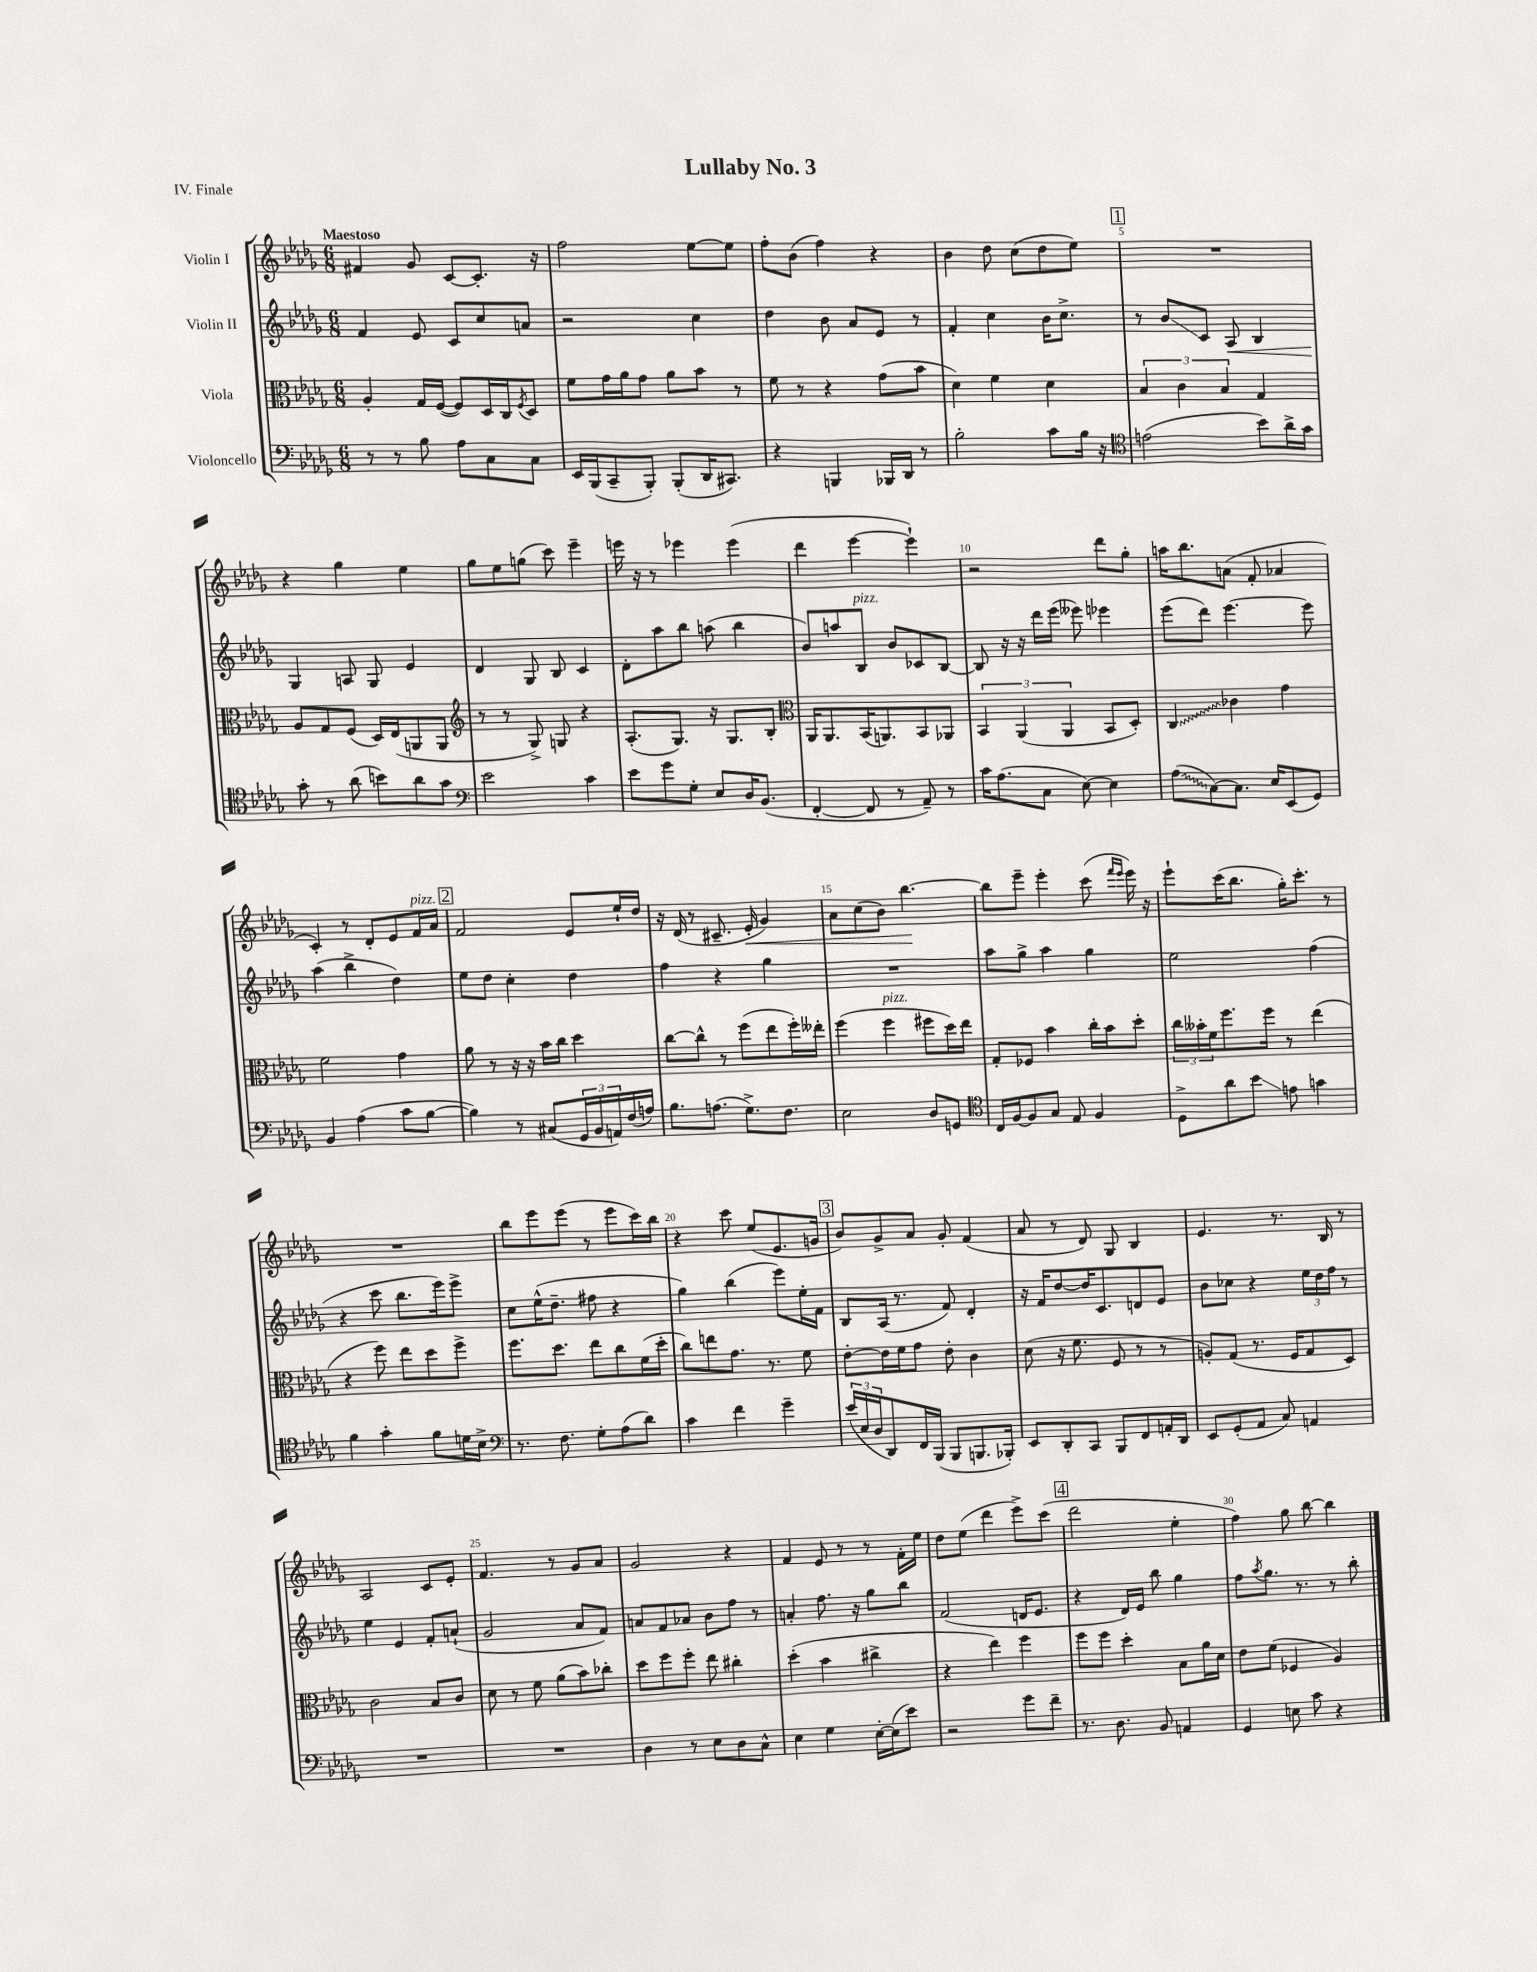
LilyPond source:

\header { title = "Lullaby No. 3" piece = "IV. Finale" }
<<
\new StaffGroup <<
\new Staff = "s0" \with { instrumentName = "Violin I" } {
    \clef treble \key des \major \numericTimeSignature \time 6/8 \tempo "Maestoso"
    fis'4 ges'8 c'8~ c'8.-. r16 |
    f''2 ees''8~ ees''8 |
    f''8-. bes'8( f''4) r4 |
    bes'4 des''8 c''8( des''8 ees''8) |
    \mark \markup { \box "1" } R2. |
    r4 ges''4 ees''4 |
    ges''8 ees''8 g''8( c'''8) ees'''4-- |
    e'''16 r16 r8 ees'''4 ees'''4( |
    des'''4 ees'''4~ ees'''4-!) |
    r2 des'''8 ges''8-. |
    a''16 bes''8. a'8( f'8-. aes'4 |
    c'4-.) r8 des'8-. ees'8 f'16^\markup { \italic "pizz." } aes'16 |
    \mark \markup { \box "2" } f'2 ees'8 ees''16-! des''16 |
    r16 des'16( r8 cis'8.-- ees'16-.\< ges'4) |
    aes'8 c''8( bes'8) bes''4.~\! |
    bes''8 ees'''8-- ees'''4-. c'''8( \grace { f'''16 ees'''16 } ees'''16) r16 |
    ees'''8-! c'''16( bes''8. ges''16-.) c'''8.-. r8 |
    R2. |
    bes''8 ees'''8 ees'''8( r8 ees'''8 c'''16) bes''16 |
    r4 c'''8 ees''8( ees'8. g'16 |
    \mark \markup { \box "3" } bes'8) ges'8-> aes'8 ges'8-. f'4( |
    aes'8 r8 des'8) ges8 bes4 |
    ees'4. r8. bes16 r8 |
    aes2 c'8 ees'8-. |
    f'4. r8 ges'8 aes'8 |
    ges'2 r4 |
    f'4 ees'8 r8 r8 f'16-. ees''16 |
    des''8 ees''8( des'''4 ees'''8->) c'''8( |
    \mark \markup { \box "4" } des'''2 ees''4-. |
    f''4) ges''8 bes''8~ bes''4 \bar "|." |
}
\new Staff = "s1" \with { instrumentName = "Violin II" } {
    \clef treble \key des \major \numericTimeSignature \time 6/8
    f'4 ees'8 c'8 c''8 a'8 |
    r2 c''4 |
    des''4 bes'8 aes'8 ees'8 r8 |
    f'4-. c''4 bes'16 c''8.-> |
    \mark \markup { \box "1" } r8 bes'8\glissando c'8 aes8\< bes4 |
    ges4\! a8 ges8 ees'4 |
    des'4 ges8 bes8 c'4 |
    des'8-. aes''8 bes''8 a''8( bes''4 |
    bes'8) a''8 bes8^\markup { \italic "pizz." } bes'8 ces'8 bes8~ |
    bes8 r16 r16 des'''16 ees'''16( eeses'''8) ees'''4 |
    ees'''8( des'''8) ees'''4.~ ees'''8 |
    aes''4( bes''4-> des''4) |
    \mark \markup { \box "2" } ees''8 des''8 c''4-. des''4 |
    f''4 r4 ges''4 |
    R2. |
    aes''8 ges''8-> aes''4 ges''4 |
    ees''2 f''4( |
    r4 c'''8 bes''8. ees'''16) ees'''8-> |
    c''8 ees''16-^( des''8.-- fis''8 r4 |
    ges''4) bes''4( ees'''8) ees''16-. f'16 |
    \mark \markup { \box "3" } bes8 aes16( r8. f'8) des'4-. |
    r16 f'16 des''8~ des''16 c'8. d'8 ees'8 |
    bes'8 ces''8 r4 \tuplet 3/2 { ees''16 des''16 f''16 } r8 |
    ees''4 ees'4 f'8-. a'8-!( |
    ges'2 aes'8 f'8) |
    a'8 f'8 aes'8 bes'8 f''8 r8 |
    a'4-. f''8. r16 ges''8 bes''8 |
    f'2( d'16 ees'8. |
    \mark \markup { \box "4" } r4 des'16) ees'16 bes''8 ges''4 |
    f''8 \acciaccatura { aes''8 } ges''8. r8. r8 bes''8-. \bar "|." |
}
\new Staff = "s2" \with { instrumentName = "Viola" } {
    \clef alto \key des \major \numericTimeSignature \time 6/8
    aes4-. ges16 f16~( f8) des16 c16 \acciaccatura { f8 } des8 |
    f'8 ges'16 aes'16 ges'8 aes'8 bes'8 r8 |
    f'8 r8 r4 ges'8( bes'8 |
    des'4) f'4 des'4 |
    \mark \markup { \box "1" } \tuplet 3/2 { bes4 c'4 bes4 } ges4 |
    aes8 ges8 f8( des16) ees16( a,8 a,8 |
    \clef treble r8 r8 ges8->) g8 r4 |
    aes8.-.( ges8.) r16 ges8. bes8-. |
    \clef alto aes,16 aes,8. bes,16( a,8.) bes,8 aes,8 |
    \tuplet 3/2 { bes,4 aes,4( aes,4 } bes,8 des8-.) |
    \once \override Glissando.style = #'zigzag c4\glissando ces'4 ges'4 |
    f'2 ges'4 |
    \mark \markup { \box "2" } aes'8 r8 r16 r16 bes'16 c''16 des''4 |
    c''8~ c''8-^ r8 f''8( ees''8 f''16-.) eeses''16-. |
    f''4( f''4^\markup { \italic "pizz." } fis''8 des''16) ees''16 |
    ges8-. fes8 bes'4 c''16-. bes'16 des''8-. |
    \tuplet 3/2 { c''16 beses'16-. f'16 } f''8. f''16 r8 ees''4( |
    r4 f''8) ees''8 des''8 f''8-> |
    f''8. des''8. ees''8 c''8 f'16( des''16-. |
    c''8) e''8 ges'8. r8. f'8 |
    \mark \markup { \box "3" } ees'8~-. ees'16 f'16 ges'8 ees'8-. c'4 |
    des'8( r16 f'8. f8 r8 r8 |
    a8-.) ges8( r8. f16 ges8 des8) |
    c'2 bes8 c'8 |
    des'8 r8 f'8 aes'8( bes'8) ces''8-. |
    des''8 f''8 f''8-. ees''8 cis''4-. |
    des''4-.( bes'4 cis''4-> |
    r4 ees''4) f''4 |
    \mark \markup { \box "4" } f''8 f''8 des''4-. bes8 aes'16 des'16 |
    ees'8 f'8( fes4 aes4) \bar "|." |
}
\new Staff = "s3" \with { instrumentName = "Violoncello" } {
    \clef bass \key des \major \numericTimeSignature \time 6/8
    r8 r8 bes8 aes8 c8 c8 |
    ees,16 bes,,16( c,8-- bes,,8-.) bes,,8-.( des,16 cis,8.) |
    r4 b,,4 bes,,16 des,16 r8 |
    bes2-. c'8 bes16 r16 |
    \mark \markup { \box "1" } \clef tenor e'2( bes'8) aes'16-> ges'16 |
    ges'8-. r8 aes'8( b'8) aes'8 ges'8 |
    \clef bass ees'2 c'4 |
    ees'8 ges'8 ges8-. ees8 des16 bes,8.( |
    f,4~-. f,8 r8 aes,8--) r8 |
    c'16 aes8.( c8 ees8~) ees4 |
    \once \override Glissando.style = #'zigzag aes8\glissando( c8~) c8. ees16 ees,8( ges,8) |
    bes,4 aes4( c'8 bes8~ |
    \mark \markup { \box "2" } bes4) r8 cis8( \tuplet 3/2 { ges,16 bes,16 a,16) } f16( a16) |
    bes8. a8.( ges8.->) f8. |
    ees2 des8 g,8 |
    \clef tenor c16 f16~ f8 ges8 ees8 f4 |
    des8-> aes'8 bes'8\glissando e'8 g'4 |
    f'4 ges'4-. f'8 d'16 bes16-> |
    \clef bass r8. f8. ges8-. aes8( des'8) |
    c'4 f'4 ges'4-- |
    \mark \markup { \box "3" } \tuplet 3/2 { ees'16( ees16 des16 } des,8) f,16 bes,,16( bes,,8 b,,8. bes,,16-.) |
    ees,8 des,8-. c,8 bes,,8 f,8 a,16-. des,16 |
    ees,8 ges,8-.( aes,8 c8) a,4 |
    R2. |
    R2. |
    des4 r8 ees8 des8 c8-^ |
    ees4 ges4 ees16~-. ees16( ees'8) |
    r2 ges'8 f'8-- |
    \mark \markup { \box "4" } r8. des8. bes,8 a,4 |
    ges,4 e8 c'8 r4 \bar "|." |
}
>>
>>
\layout { \context { \Score \override BarNumber.break-visibility = ##(#f #t #t) barNumberVisibility = #(every-nth-bar-number-visible 5) } }
